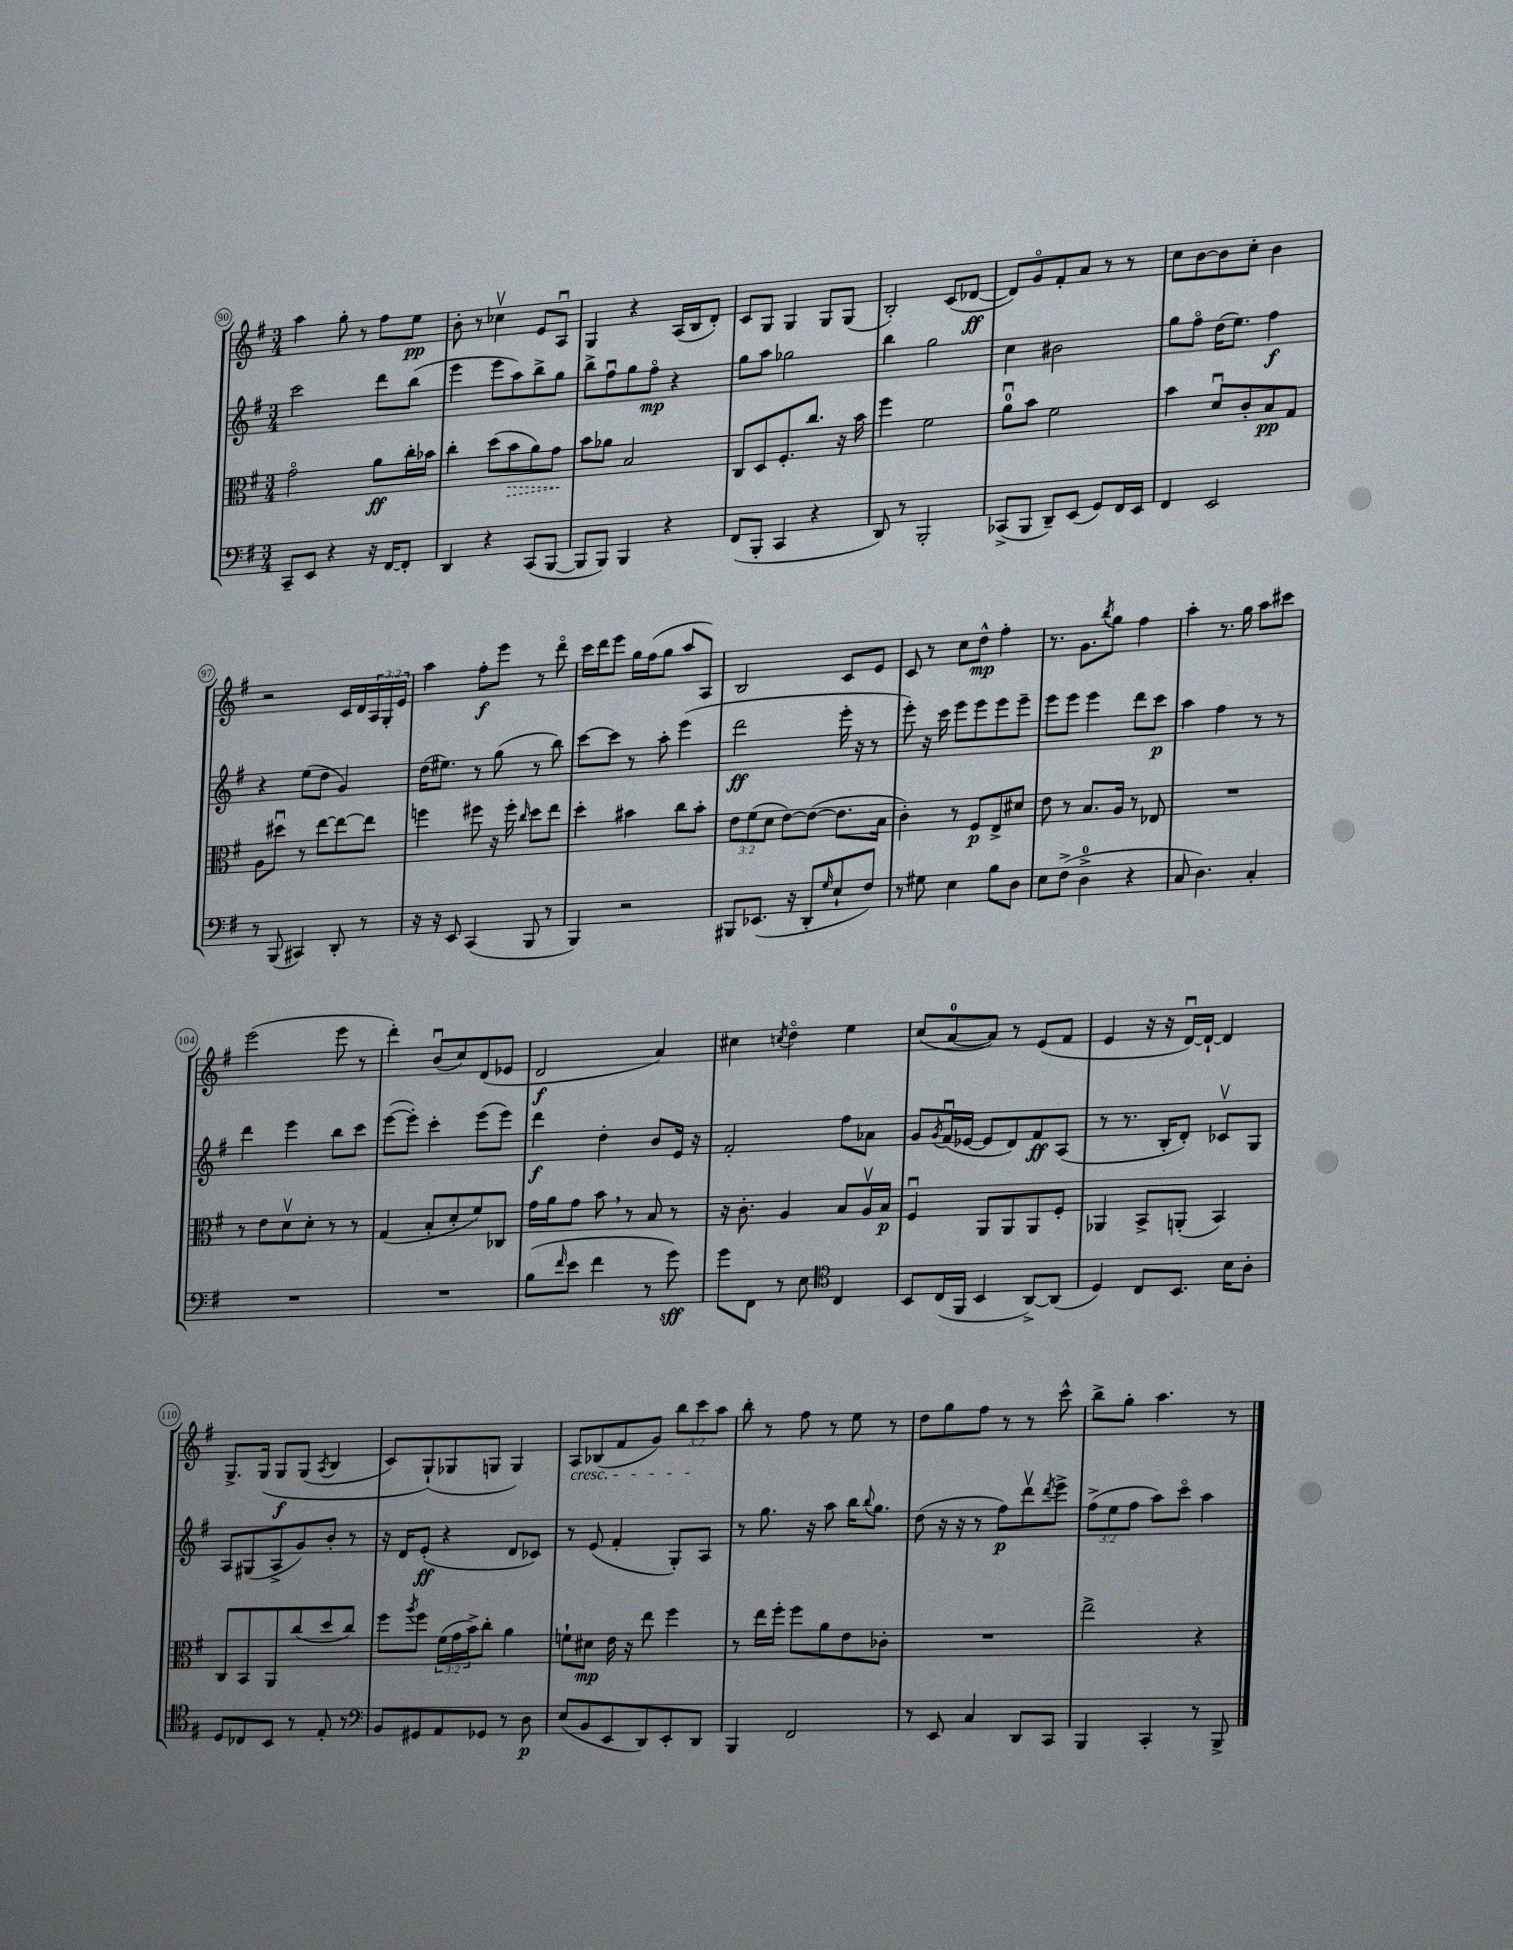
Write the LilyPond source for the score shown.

<<
\new StaffGroup <<
\new Staff = "s0" {
    \clef treble \key g \major \numericTimeSignature \time 3/4 \override Staff.TupletNumber.text = #tuplet-number::calc-fraction-text
    a''4 g''8-. r8 fis''8 e''8\pp |
    b'8-. r8 ces''4\upbow e'8 a8\downbow |
    g4 r4 a16( b16 d'8-.) |
    c'8 g8 g4 g8 g8( |
    b2-.) c'8( des'8~\ff |
    des'8) g'8\flageolet fis'8-. a'8 r8 r8 |
    c''8 b'8~ b'8 c''8-. b'4 |
    r2 c'16 d'16 \tuplet 3/2 { a16 g16-. e'16 } |
    a''4 fis''8-.\f e'''8 r8 d'''8\flageolet |
    c'''16 d'''16 e'''8 g''16 fis''16( g''8 a''8 a8) |
    b2 c'8 e'8 |
    c'8 r8 c''8 d''8-^\mp fis''4-. |
    r8. g'8. \acciaccatura { b''8 } g''8 fis''4 |
    a''4-. r8. g''16 a''8 cis'''8 |
    e'''2( e'''8 r8 |
    d'''4-.) b'8\downbow( c''8) d'8( ees'8 |
    d'2\f a'4) |
    cis''4 \acciaccatura { c''8 } d''4\flageolet e''4 |
    c''8( a'8-0~ a'8) r8 e'8( fis'8 |
    e'4 r16 r16 d'16~\downbow) d'16~-! d'4 |
    g8.-> g16\( g8\f g8( \acciaccatura { a8 } b4 |
    c'8) g8-!(\) ges8 g8 g4) |
    a8\cresc bes8( fis'8 g'8) \tuplet 3/2 { b''8 c'''8\! a''8 } |
    b''8-. r8 fis''8 r8 e''8 r8 |
    d''8 g''8 fis''8 r8 r8 c'''8-^ |
    b''8-> g''8-. a''4. r8 \bar "|." |
}
\new Staff = "s1" {
    \clef treble \key g \major \numericTimeSignature \time 3/4 \override Staff.TupletNumber.text = #tuplet-number::calc-fraction-text
    c'''2 d'''8 b''8( |
    e'''4 e'''8 a''8) b''8-> g''8 |
    b''8-> fis''8\downbow g''8 fis''8\flageolet\mp r4 |
    g''8 a''8 ges''2 |
    b''4 g''2 |
    c''4 bis'2 |
    g''8 fis''8\flageolet d''16( e''8.) fis''4\f |
    r4 e''8( d''8 g'4) |
    d''16( eis''8.) r8 g''8( r8 b''8) |
    c'''8~ c'''8 r8 a''8-. e'''4( |
    d'''2\ff e'''16-. r16 r8 |
    e'''8-.) r16 c'''16 e'''8 e'''8 e'''8 e'''8-- |
    e'''8 e'''8 e'''4 d'''8 c'''8\p |
    a''4 fis''4 r8 r8 |
    d'''4 e'''4 b''8 c'''8 |
    e'''8~( e'''8-.) c'''4-. e'''8( e'''8) |
    d'''4\f d''4-. b'8 e'16 r16 |
    fis'2-. fis''8 aes'8 |
    g'8 \acciaccatura { g'8 } fis'16\downbow( ees'16~ ees'8 d'8) fis'8\ff a8( |
    r8 r8. b16-. d'8-.) ces'8\upbow g8 |
    a8 gis8( a8-> g'8) b'8-. r8 |
    r16 d'16 e'8-.\ff( r4 d'8 ces'8) |
    r8 e'8( fis'4-. g8-.) a8 |
    r8 g''8. r16 a''8 b''16 \appoggiatura { b''8 } g''8. |
    d''8( r16 r16 r8 fis''8\p) d'''8\upbow \acciaccatura { d'''8 } e'''8-> |
    \tuplet 3/2 { fis''8->( e''8 fis''8 } a''8) c'''8\flageolet a''4 \bar "|." |
}
\new Staff = "s2" {
    \clef alto \key g \major \numericTimeSignature \time 3/4 \override Staff.TupletNumber.text = #tuplet-number::calc-fraction-text
    g'2\flageolet a'8\ff c''16-. bes'16 |
    c''4-. d''8( \once \override Hairpin.style = #'dashed-line b'8\> a'8) g'8\! |
    b'8 aes'8 b2 |
    c8 d8 fis8.-. c''8. r16 b'16 |
    fis''4 fis'2 |
    a'8-0\downbow b'8 fis'2 |
    b'4 d'8\downbow c'8-. b8\pp g8 |
    a8 dis''8\downbow r8 e''8~ e''8~ e''8 |
    f''4 fis''8 r16 fis''16-. \grace { c''16 } d''8 e''8 |
    d''4-. bis'4 c''8 bis'8-. |
    \tuplet 3/2 { e'8 fis'8( d'8 } e'8~) e'8~( e'8. b16 |
    c'4-.) r8 fis8\p e8-> dis'8 |
    e'8 r8 b8. a16 r8 ees8 |
    R2. |
    r8 e'8 d'8\upbow d'8-. r8 r8 |
    g4( b8-. d'8-. fis'8) ces8 |
    g'16 a'16 g'8 b'8 \breathe r8 b8 r8 |
    r16 c'8.-. a4 b8 a16\upbow b16\p |
    fis4\downbow a,8 a,8 a,8 fis8-. |
    aes,4 b,8-> a,8-.( b,4) |
    c8 b,8 a,8 c''8( d''8 c''8) |
    fis''8 \acciaccatura { a''8 } fis''8 \tuplet 3/2 { fis'16( g'16 b'16->) } c''8-. a'4 |
    f'8-! dis'8\mp e'16 r16 e''8 fis''4 |
    r8 e''16 fis''16-. fis''8 a'8 e'8 ces'8-. |
    R2. |
    e''2-> r4 \bar "|." |
}
\new Staff = "s3" {
    \clef bass \key g \major \numericTimeSignature \time 3/4
    c,8-- e,8 r4 r16 fis,16~ fis,8-. |
    d,4 r4 c,8( b,,8~ |
    b,,8 b,,8) b,,4 r4 |
    fis,8( b,,8-. c,4 r4 |
    d,8) r8 b,,2-. |
    ces,8->( b,,8 d,8--) e,8( g,8) fis,16 e,16 |
    fis,4 e,2 |
    r8 b,,8( cis,4) d,8-. r8 |
    r16 r16 e,8 c,4( b,,8 r8 |
    b,,4) r2 |
    bis,,8 ees,8.( r16 d,8-. \grace { g16 } e8-! fis8) |
    r8 gis8 e4 b8 d8 |
    e8 fis8->( d4-0-> r4 |
    c8 d4.) c4-. |
    R2. |
    R2. |
    b8( \grace { fis'16 } e'8 fis'4 r8 g'8\sff) |
    g'8 fis,8 r8 e8 \clef tenor c4 |
    b,8 c16( fis,16 b,4 a,8~->) a,8( |
    d4) c8 b,8. b16 a8-. |
    d8 ces8 b,8 r8 e8-. r8 |
    \clef bass b,8 gis,8 a,8 ges,8 r8 d8\p |
    e8( b,8 e,8 d,8) e,8-. d,8 |
    b,,4 fis,2 |
    r8 e,8 c4 d,8 c,8 |
    b,,4 c,4-. r8 b,,8-> \bar "|." |
}
>>
>>
\layout { \context { \Score currentBarNumber = #90 \override BarNumber.stencil = #(make-stencil-circler 0.1 0.3 ly:text-interface::print) } }
